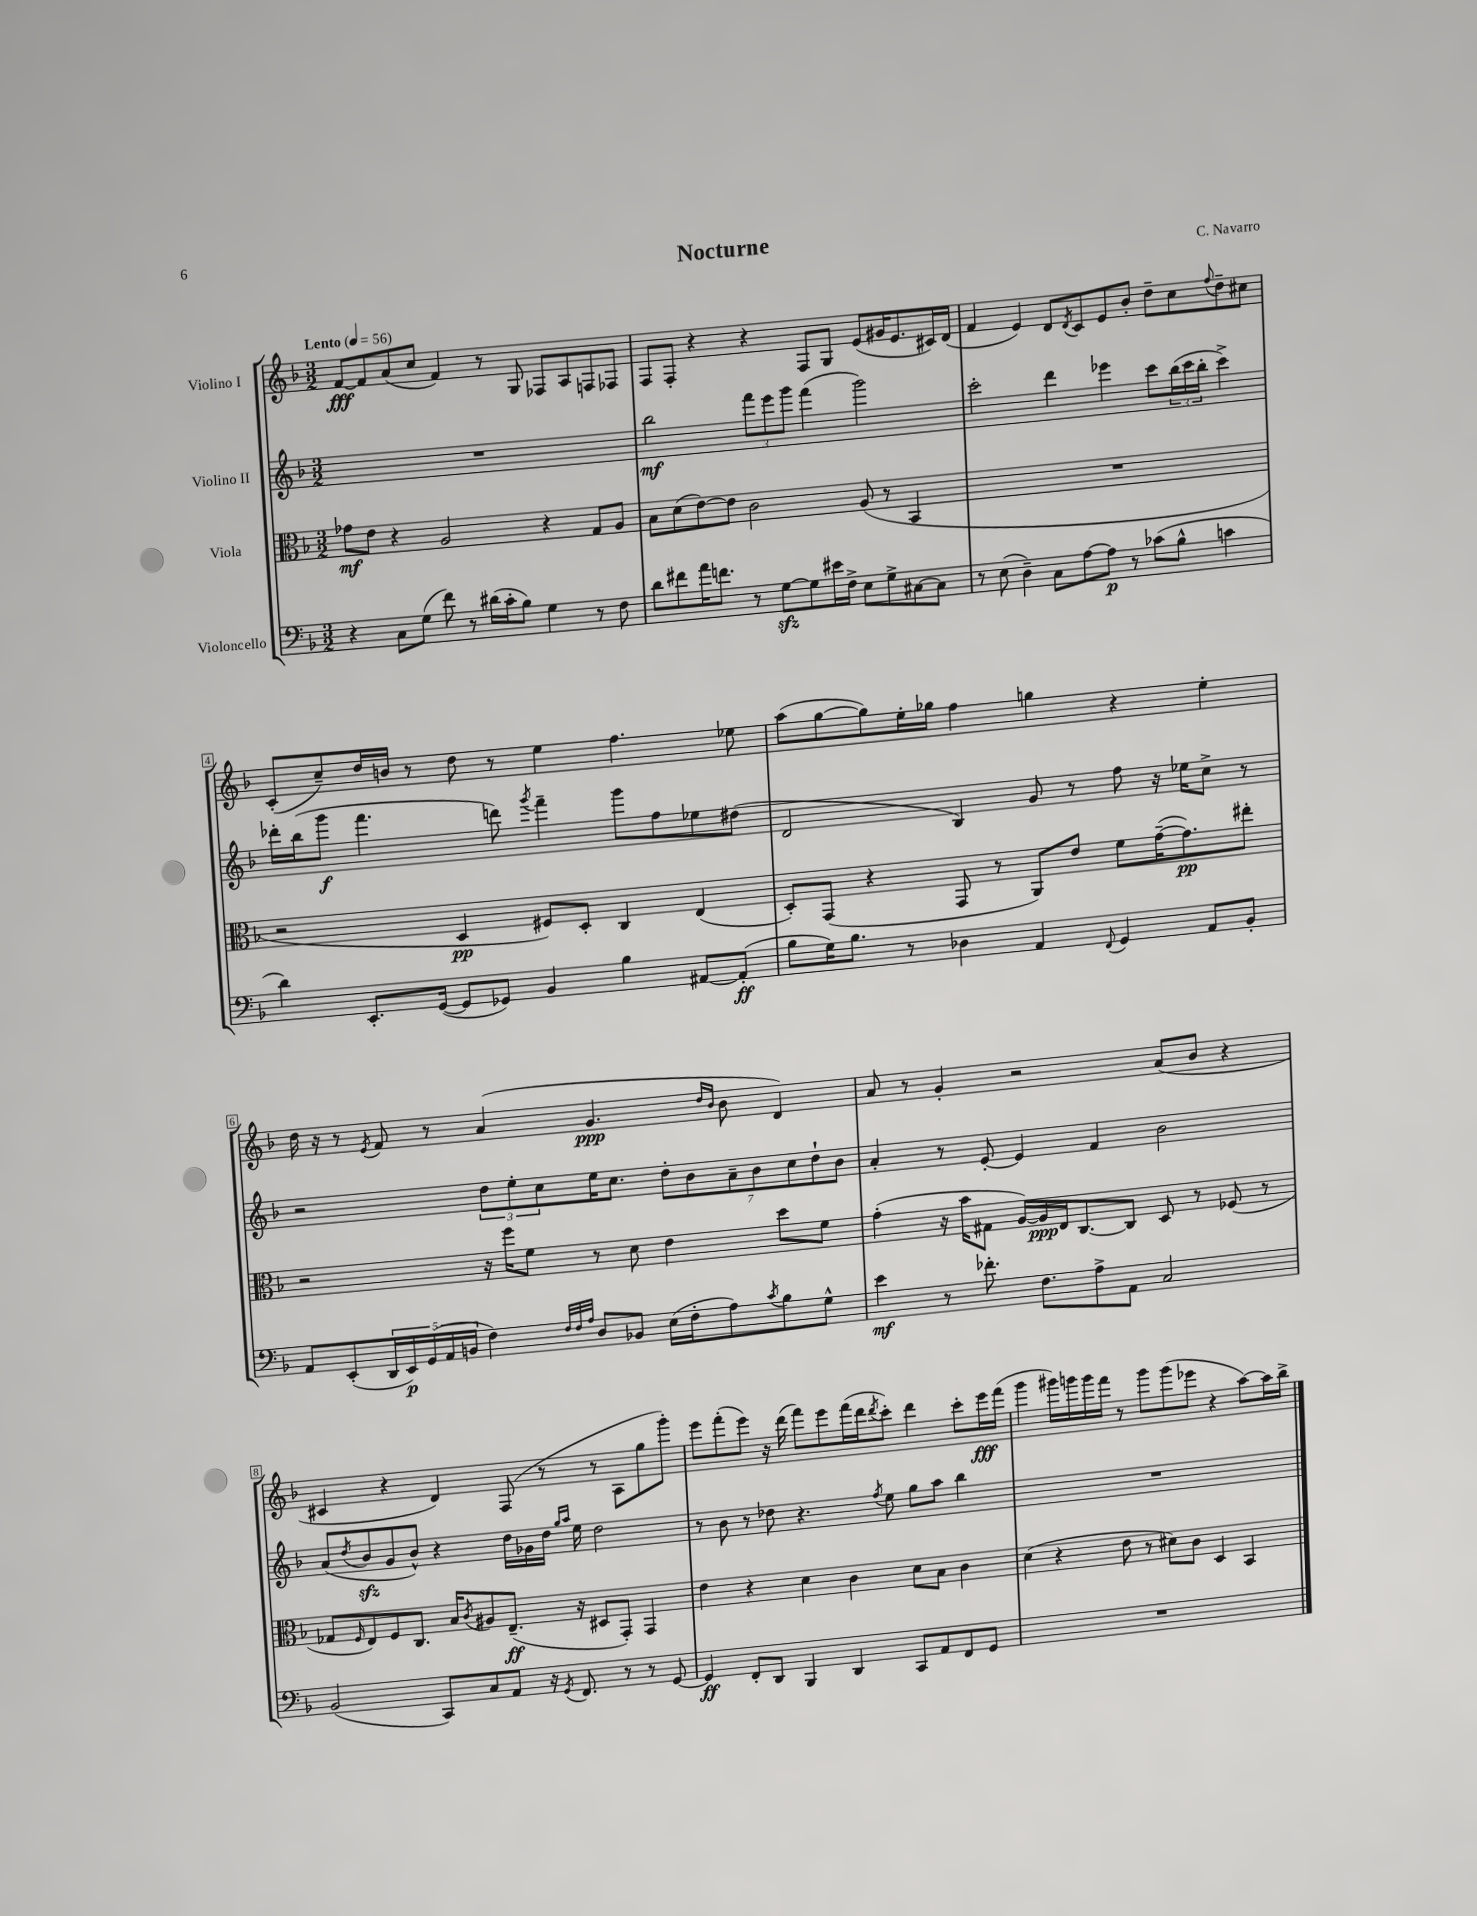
\header { title = "Nocturne" composer = "C. Navarro" }
<<
\new StaffGroup <<
\new Staff = "s0" \with { instrumentName = "Violino I" } {
    \clef treble \key f \major \numericTimeSignature \time 3/2 \tempo "Lento" 4 = 56
    f'8~\fff f'8 a'8( c''8 f'4) r8 g8 fes8 a8 f8 fes8 |
    f8 f8-. r4 r4 f8 g8 e'8( gis'16 e'8. cis'16) d'16( |
    f'4 e'4) d'8 \acciaccatura { d'8 } c'8 e'8 bes'8-. d''8-- c''8 \appoggiatura { f''8 } d''8-- cis''8 |
    c'8-.( c''8--) d''16 b'16 r8 d''8 r8 e''4 f''4. ees''8 |
    a''8( g''8~ g''8) e''16-. ges''16 f''4 g''4 r4 e''4-. |
    d''16 r16 r8 \acciaccatura { e'8 } f'8 r8 a'4( g'4.\ppp \grace { d''16 bes'16 } bes'8 d'4) |
    a'8 r8 g'4-. r2 a'8( bes'8 r4 |
    cis'4 r4 d'4) f8( r8 r8 a8 g''8 g'''8-.) |
    e'''8 f'''8-.( e'''8) r16 d'''16( f'''8) e'''8 f'''16( d'''16 \acciaccatura { d'''8 } c'''8-.) d'''4 c'''8-. e'''16\fff f'''16( |
    g'''4 gis'''16) g'''16 g'''16 f'''16 r8 g'''8 g'''8( ees'''8 r4 a''8~) a''16 bes''16-> \bar "|." |
}
\new Staff = "s1" \with { instrumentName = "Violino II" } {
    \clef treble \key f \major \numericTimeSignature \time 3/2
    R1. |
    bes''2\mf \tuplet 3/2 { f'''8 e'''8 g'''8 } f'''4( g'''2) |
    c'''2-. d'''4 ees'''4 c'''8 \tuplet 3/2 { bes''16( c'''16 bes''16-. } c'''4->) |
    des'''16-. bes''16( g'''8\f f'''4. d'''8) \acciaccatura { g'''8 } f'''4-- g'''8 f''8 ees''8 dis''8( |
    d'2 bes4) g'8 r8 f''8 r16 ees''16 c''8-> r8 |
    r2 \tuplet 3/2 { d''8 e''8-. c''8 } e''16 c''8. \tuplet 7/4 { d''8-. bes'8 a'8-- bes'8 c''8 d''8-! bes'8 } |
    a'4-. r8 e'8~-. e'4 f'4 bes'2 |
    a'8( \acciaccatura { d''8 } bes'8\sfz g'8 bes'8-^) r4 d''16 ges'16 d''16 \grace { g''16 a''16 } e''16 d''2 |
    r8 bes'8 r8 des''8 r4. \acciaccatura { f''8 } e''8 g''8 a''8 bes''4 |
    R1. \bar "|." |
}
\new Staff = "s2" \with { instrumentName = "Viola" } {
    \clef alto \key f \major \numericTimeSignature \time 3/2
    ges'8\mf e'8 r4 a2 r4 g8 a8 |
    bes8 d'8( e'8~) e'8 c'2 a8( r8 bes,4 |
    R1. |
    r2 d4\pp fis8) d8-. c4 e4( |
    d8-.) g,8( r4 g,8 r8 a,8) e'8 f'8 g'16~--( g'8.\pp) eis''8-. |
    r2 r16 f''16 f'8 r8 d'8 e'4 d''8 f'8 |
    g'4-.( r16 bes'16 gis8 a16~) a16\ppp e16 c8.~ c8 d8 r8 fes8( r8 |
    ges8 \grace { f16 } e8) f8 c8. bes16 \acciaccatura { c'8 } ais8 e8.--\ff( r16 dis8 g,8-.) g,4 |
    e'4 r4 d'4 c'4 d'8 bes8 c'4 |
    d'4( r4 e'8 r8 dis'8) c'8 d4 bes,4 \bar "|." |
}
\new Staff = "s3" \with { instrumentName = "Violoncello" } {
    \clef bass \key f \major \numericTimeSignature \time 3/2
    r4 c8 g8( f'8) r8 dis'16( c'16-. bes8) g4 r8 f8 |
    d'8 fis'8 a'16 f'8. r8 g8~\sfz g8 eis'16 f16-> e8 g8-> cis8~ cis8 |
    r8 e8( d4--) c8 a8~ a8\p r8 ces'8( bes8-^ c'4 |
    d'4) e,8.-. g,16~( g,8 ges,8) bes,4 bes4 ais,8~ ais,8-.\ff( |
    bes8 g16) bes8. r8 des4 a,4 \appoggiatura { f,8 } g,4 a,8 bes,8-. |
    a,8 e,8-.( \tuplet 5/4 { d,16 e,16\p) g,16( a,16 b,16 } f4) \grace { f32 f32 a32 } d8 bes,8 e16( f16-. a8) \acciaccatura { c'8 } bes8 g8-^ |
    e'4\mf r8 fes'8.-. f8. a8-> a,8 c2 |
    bes,2( c,8) c8 a,8 r16 \acciaccatura { g,8 } f,8. r8 r8 g,8~ |
    g,4\ff f,8-. d,8 bes,,4 d,4 c,8 a,8 f,8 g,8 |
    R1. \bar "|." |
}
>>
>>
\layout { \context { \Score \override BarNumber.stencil = #(make-stencil-boxer 0.1 0.3 ly:text-interface::print) } }
